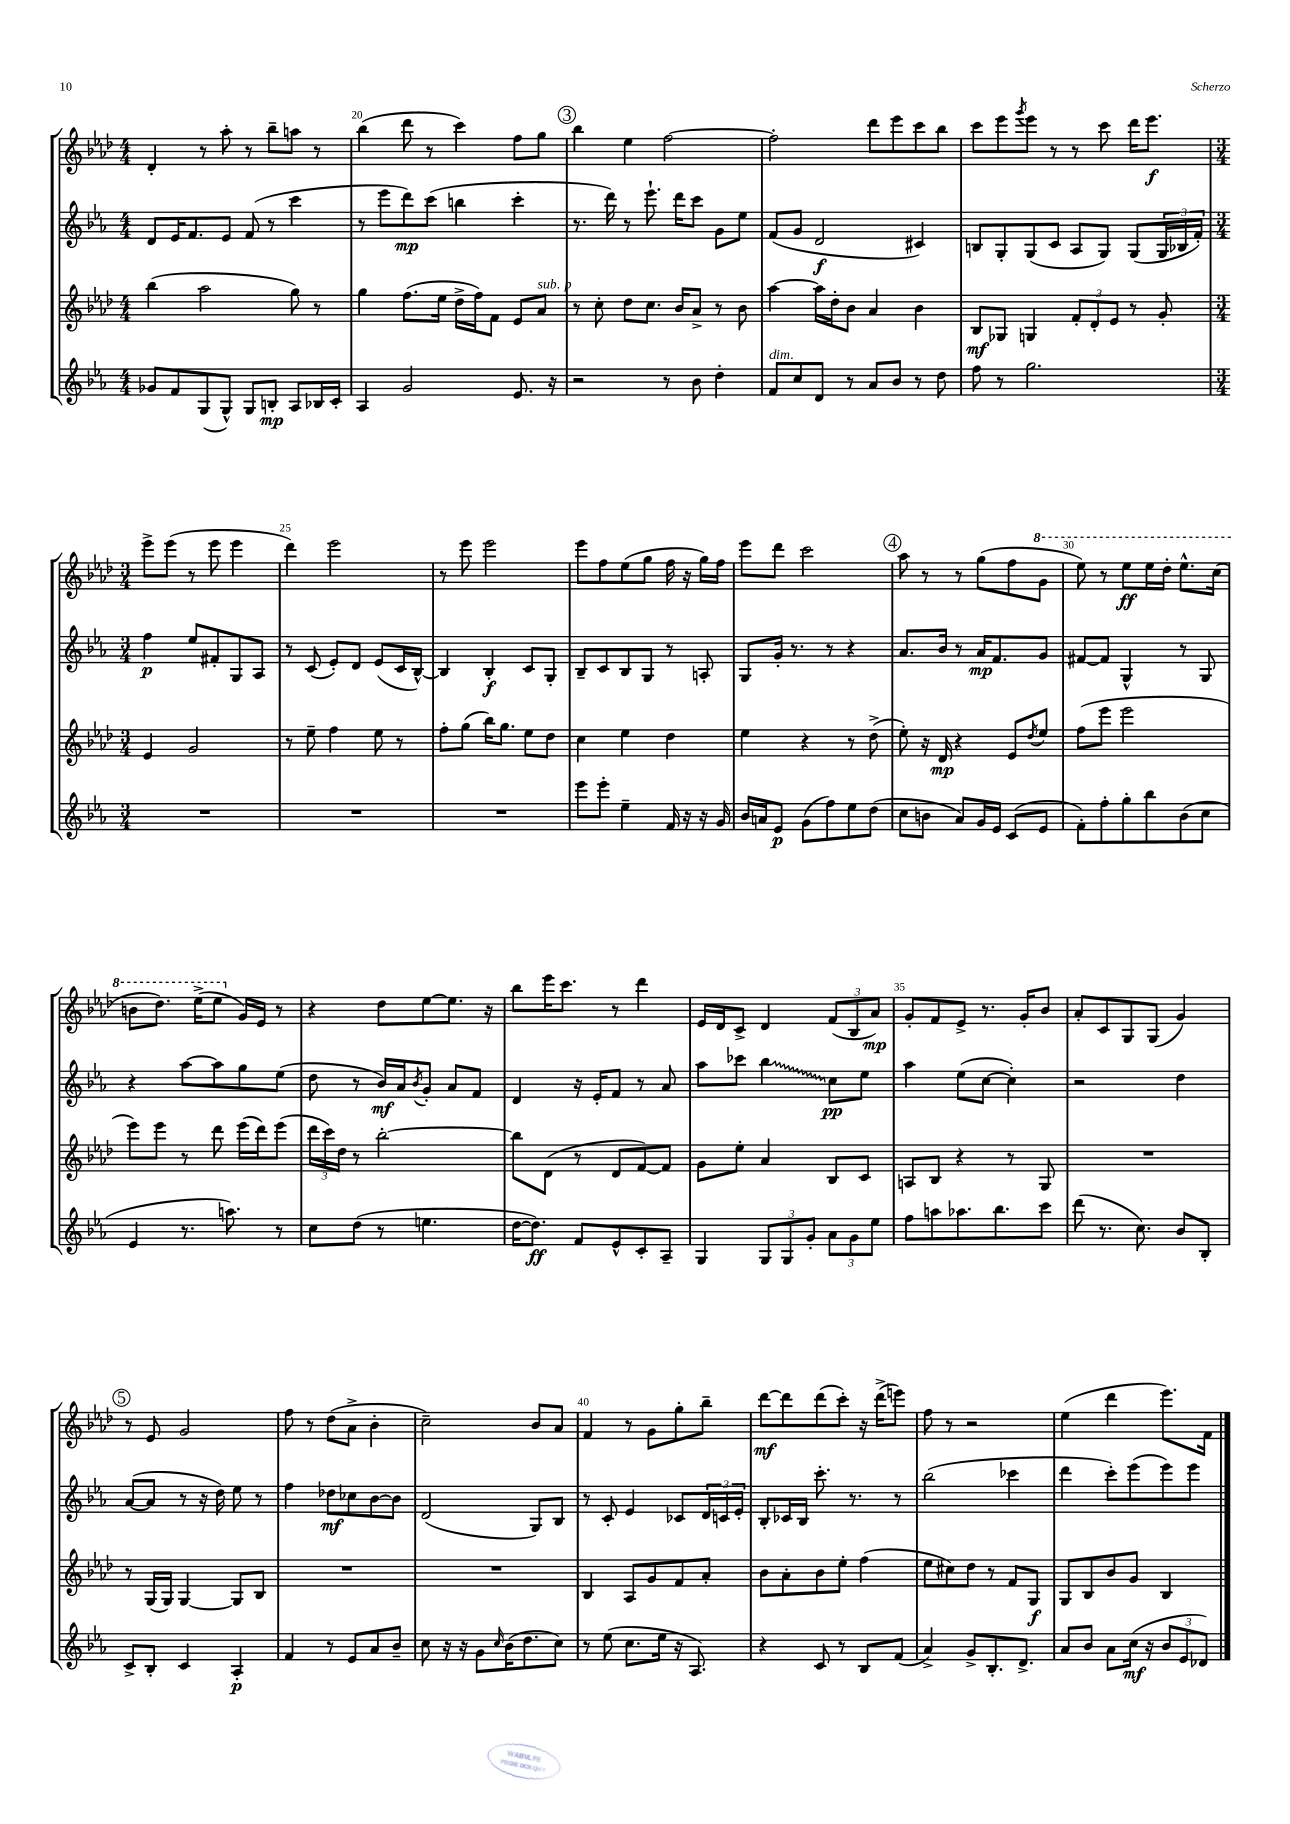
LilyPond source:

<<
\new StaffGroup <<
\new Staff = "s0" {
    \clef treble \key aes \major \numericTimeSignature \time 4/4
    des'4-. r8 aes''8-. r8 bes''8-- a''8 r8 |
    bes''4( des'''8 r8 c'''4) f''8 g''8 |
    \mark \markup { \circle "3" } bes''4 ees''4 f''2~ |
    f''2-. des'''8 ees'''8 c'''8 bes''8 |
    c'''8 ees'''8 \acciaccatura { g'''8 } ees'''8 r8 r8 c'''8 des'''16 ees'''8.\f |
    \numericTimeSignature \time 3/4 ees'''8-> ees'''8( r8 ees'''8 ees'''4 |
    des'''4) ees'''2 |
    r8 ees'''8 ees'''2 |
    ees'''8 f''8 ees''8( g''8 f''16 r16 g''16) f''16 |
    ees'''8 des'''8 c'''2 |
    \mark \markup { \circle "4" } aes''8 r8 r8 g''8( f''8 \ottava #1 g''8 |
    ees'''8) r8 ees'''8\ff ees'''16 des'''16-. ees'''8.-^ c'''16( |
    b''8 des'''8.) ees'''16->( ees'''8 \ottava #0 g'16) ees'16 r8 |
    r4 des''8 ees''8~ ees''8. r16 |
    bes''8 ees'''16 c'''8. r8 des'''4 |
    ees'16 des'16 c'8-> des'4 \tuplet 3/2 { f'8( bes8 aes'8\mp) } |
    g'8-. f'8 ees'8-> r8. g'16-. bes'8 |
    aes'8-. c'8 g8 g8( g'4) |
    \mark \markup { \circle "5" } r8 ees'8 g'2 |
    f''8 r8 des''8( aes'8-> bes'4-. |
    c''2--) bes'8 aes'8 |
    f'4 r8 g'8 g''8-. bes''8-- |
    des'''8~\mf des'''8 des'''8( c'''8-.) r16 des'''16->( e'''8) |
    f''8 r8 r2 |
    ees''4( des'''4 ees'''8.) f'16 \bar "|." |
}
\new Staff = "s1" {
    \clef treble \key ees \major \numericTimeSignature \time 4/4
    d'8 ees'16 f'8. ees'8 f'8( r8 c'''4 |
    r8 ees'''8 d'''8\mp) c'''8( b''4 c'''4-. |
    \mark \markup { \circle "3" } r8. d'''16) r8 ees'''8.-! d'''16 c'''8 g'8 ees''8 |
    f'8( g'8 d'2\f cis'4) |
    b8 g8-. g8( c'8 aes8 g8) g8( \tuplet 3/2 { g16 bes16 f'16-.) } |
    \numericTimeSignature \time 3/4 f''4\p ees''8 fis'8-. g8 aes8 |
    r8 c'8( ees'8-.) d'8 ees'8( c'16 bes16~-^) |
    bes4 bes4-.\f c'8 g8-. |
    bes8-- c'8 bes8 g8 r8 a8-. |
    g8 g'16-. r8. r8 r4 |
    \mark \markup { \circle "4" } aes'8. bes'16 r8 aes'16\mp f'8. g'8 |
    fis'8~ fis'8 g4-^ r8 g8 |
    r4 aes''8~ aes''8 g''8 ees''8( |
    d''8 r8 bes'16\mf) aes'16 \acciaccatura { bes'8 } g'8-. aes'8 f'8 |
    d'4 r16 ees'16-. f'8 r8 aes'8 |
    aes''8 ces'''8 \once \override Glissando.style = #'zigzag bes''4\glissando c''8\pp ees''8 |
    aes''4 ees''8( c''8~ c''4-.) |
    r2 d''4 |
    \mark \markup { \circle "5" } aes'8~( aes'8 r8 r16 d''16) ees''8 r8 |
    f''4 des''8\mf ces''8 bes'8~ bes'8 |
    d'2( g8) bes8 |
    r8 c'8-. ees'4 ces'8 \tuplet 3/2 { d'16 c'16 ees'16-. } |
    bes8-. ces'16 bes16 c'''8.-. r8. r8 |
    bes''2( ces'''4 |
    d'''4 c'''8-.) ees'''8( ees'''8) ees'''8 \bar "|." |
}
\new Staff = "s2" {
    \clef treble \key aes \major \numericTimeSignature \time 4/4
    bes''4( aes''2 g''8) r8 |
    g''4 f''8.( ees''16 des''16-> f''16) f'8 ees'8 aes'8^\markup { \italic "sub. p" } |
    \mark \markup { \circle "3" } r8 c''8-. des''8 c''8. bes'16 aes'8-> r8 bes'8 |
    aes''4~ aes''16 des''16-. bes'8 aes'4 bes'4 |
    bes8\mf ges8 g4 \tuplet 3/2 { f'8-. des'8-. ees'8 } r8 g'8-. |
    \numericTimeSignature \time 3/4 ees'4 g'2 |
    r8 ees''8-- f''4 ees''8 r8 |
    f''8-. g''8( bes''16) g''8. ees''8 des''8 |
    c''4 ees''4 des''4 |
    ees''4 r4 r8 des''8->( |
    \mark \markup { \circle "4" } ees''8-.) r16 des'16\mp r4 ees'8 \acciaccatura { des''8 } ees''8 |
    f''8( ees'''8 ees'''2 |
    ees'''8) ees'''8 r8 des'''8 ees'''16( des'''16) ees'''8( |
    \tuplet 3/2 { des'''16 c'''16) des''16 } r8 bes''2~-. |
    bes''8 des'8( r8 des'8 f'8~) f'8 |
    g'8 ees''8-. aes'4 bes8 c'8 |
    a8 bes8 r4 r8 g8 |
    R2. |
    \mark \markup { \circle "5" } r8 g16( g16) g4~ g8 bes8 |
    R2. |
    R2. |
    bes4 aes8 g'8 f'8 aes'8-. |
    bes'8 aes'8-. bes'8 ees''8-. f''4( |
    ees''8 cis''8) des''8 r8 f'8 g8\f |
    g8 bes8 bes'8 g'8 bes4 \bar "|." |
}
\new Staff = "s3" {
    \clef treble \key ees \major \numericTimeSignature \time 4/4
    ges'8 f'8 g8( g8-^) g8 b8-.\mp aes8 bes16 c'16-. |
    aes4 g'2 ees'8. r16 |
    \mark \markup { \circle "3" } r2 r8 bes'8 d''4-. |
    f'8^\markup { \italic "dim." } c''8 d'8 r8 aes'8 bes'8 r8 d''8 |
    f''8 r8 g''2. |
    \numericTimeSignature \time 3/4 R2. |
    R2. |
    R2. |
    ees'''8 ees'''8-. ees''4-- f'16 r16 r16 g'16 |
    bes'16 a'16 ees'8\p g'8( f''8) ees''8 d''8( |
    \mark \markup { \circle "4" } c''8 b'8 aes'8) g'16 ees'16 c'8( ees'8 |
    f'8-.) f''8-. g''8-. bes''8 bes'8( c''8 |
    ees'4 r8. a''8.) r8 |
    c''8 d''8( r8 e''4. |
    d''16~ d''8.\ff) f'8 ees'8-^ c'8-. aes8-- |
    g4 \tuplet 3/2 { g8 g8 g'8-. } \tuplet 3/2 { aes'8 g'8 ees''8 } |
    f''8 a''8 aes''8. bes''8. c'''8 |
    d'''8( r8. c''8.) bes'8 bes8-. |
    \mark \markup { \circle "5" } c'8-> bes8-. c'4 aes4-.\p |
    f'4 r8 ees'8 aes'8 bes'8-- |
    c''8 r16 r16 g'8 \grace { c''16 } bes'16( d''8. c''8) |
    r8 ees''8( c''8. ees''16 r16 aes8.) |
    r4 c'8 r8 bes8 f'8( |
    aes'4->) g'8-> bes8.-. d'8.-> |
    aes'8 bes'8 aes'8 c''16\mf( r16 \tuplet 3/2 { bes'8 ees'8 des'8) } \bar "|." |
}
>>
>>
\layout { \context { \Score currentBarNumber = #19 \override BarNumber.break-visibility = ##(#f #t #t) barNumberVisibility = #(every-nth-bar-number-visible 5) } }
